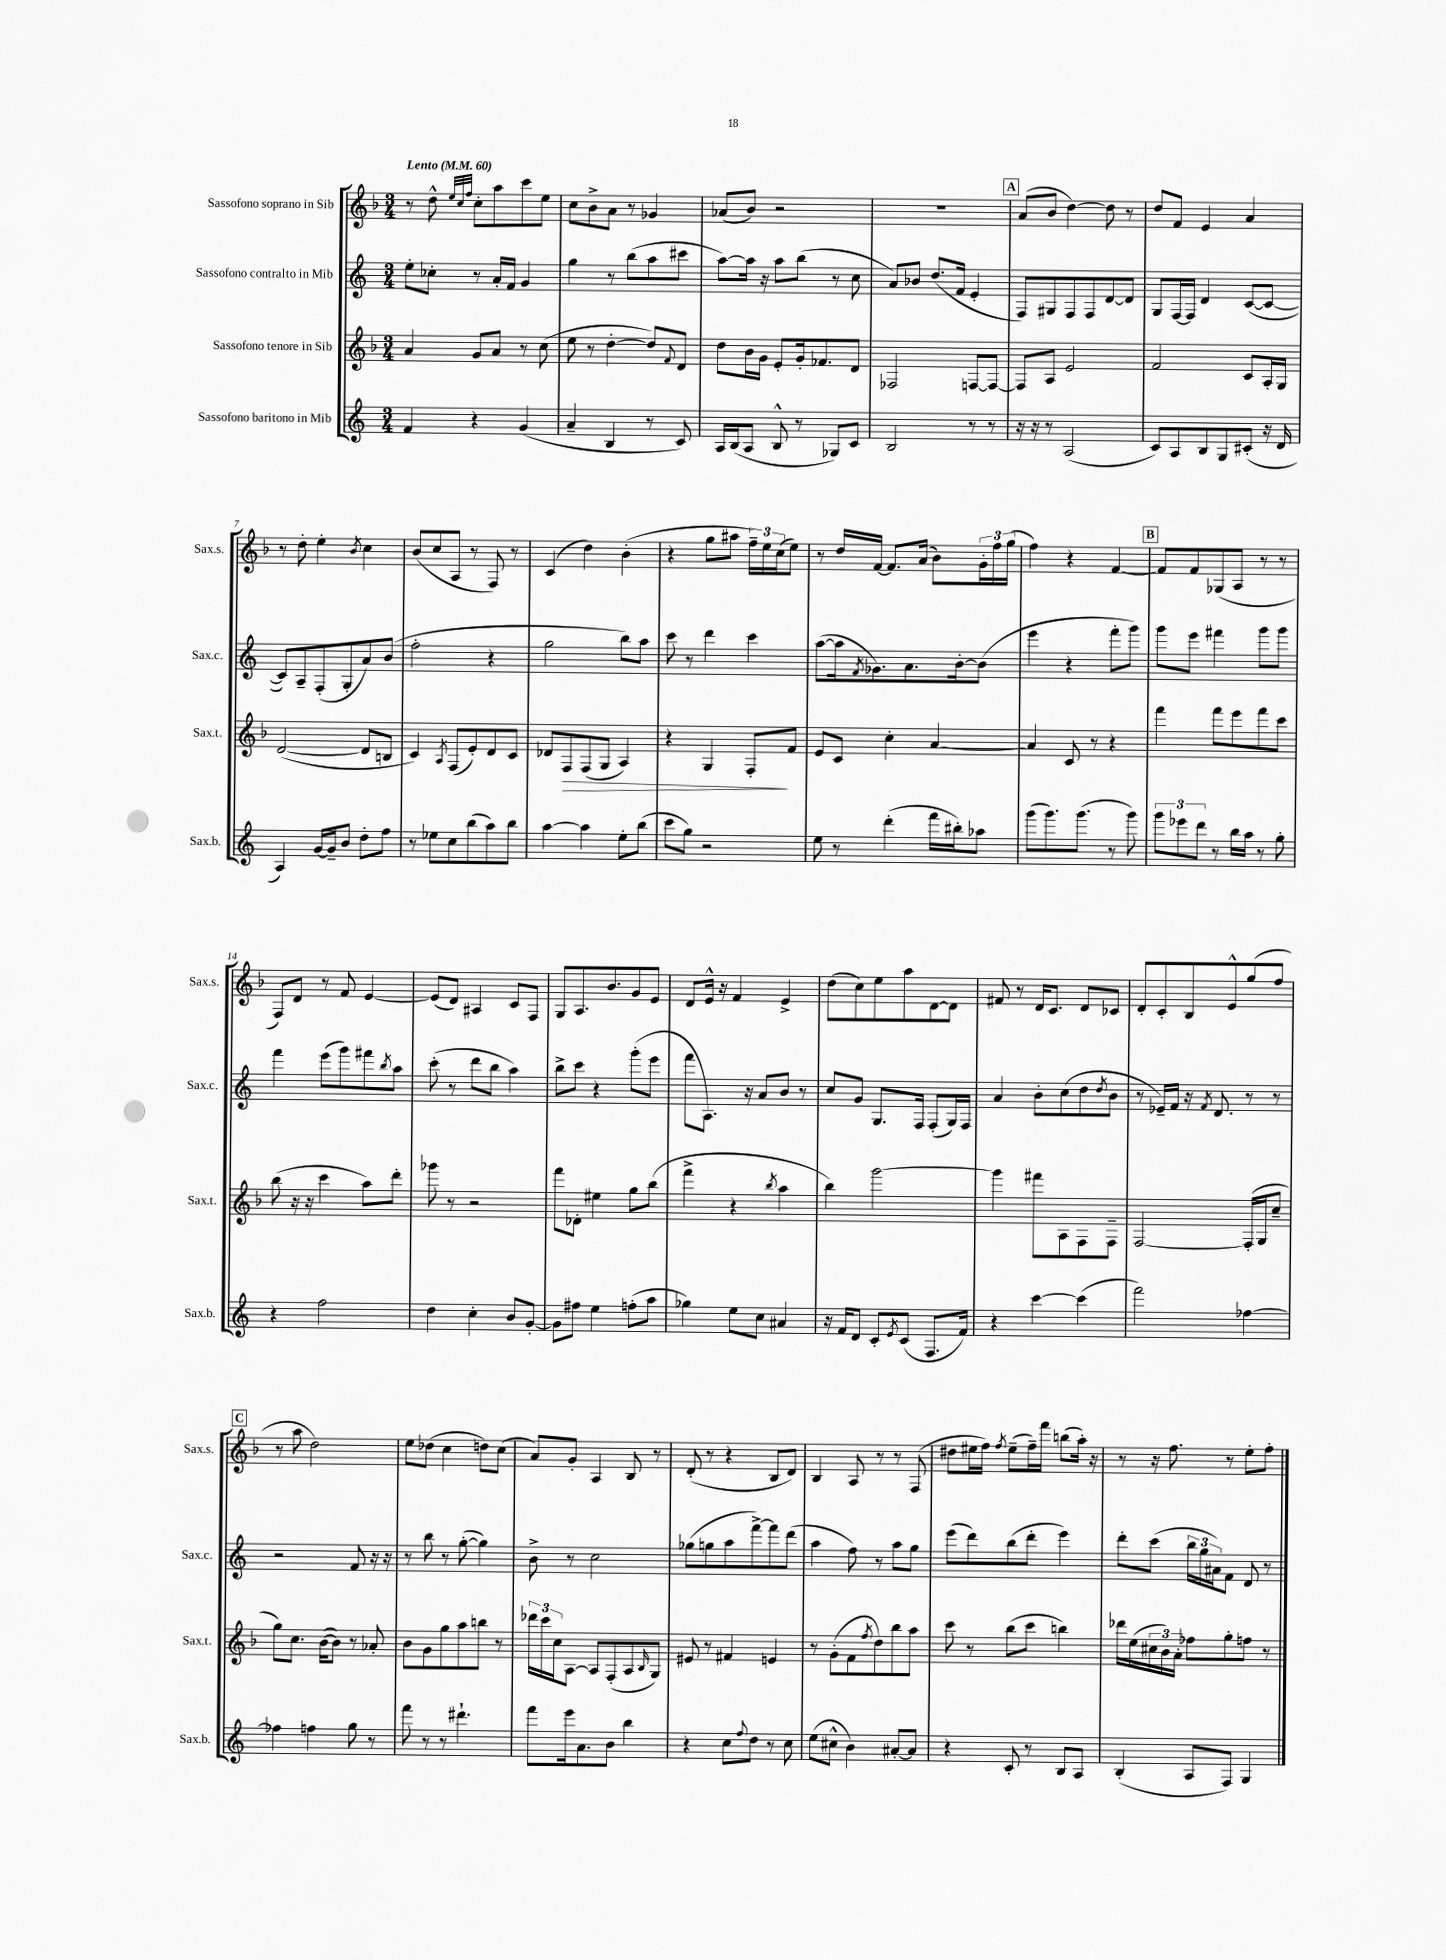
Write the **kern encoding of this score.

**kern	**kern	**kern	**kern
*staff4	*staff3	*staff2	*staff1
*clefG2	*clefG2	*clefG2	*clefG2
*k[]	*k[b-]	*k[]	*k[b-]
*M3/4	*M3/4	*M3/4	*M3/4
*MM60	*MM60	*MM60	*MM60
4f	4a	8ee'	8r
.	.	8cc-'	8dd^^
.	.	.	32qqee
.	.	.	32qqcc
.	.	.	32qqff
4r	8g	8r	8cc'
.	8a	16a'	8aa
.	.	16f	.
(4g	8r	4g	8ccc
.	(8cc	.	8ee
=	=	=	=
4a~	8ee	4gg	8cc
.	8r	.	8b-^
4B	[4dd'	8r	8a
.	.	(8bb	8r
8r	8dd])	8aa	4g-
.	8qqf	.	.
8c)	8d	8ccc#	.
=	=	=	=
16A	8dd	[8aa)	(8a-
(16B	.	.	.
8A	16b-	16aa]	8b-)
.	16g	16r	.
8B^^	8e'	8aa	2r
8r	16g'	(8bb	.
.	8.f-	.	.
8G-)	.	8r	.
8c	8d	8cc	.
=	=	=	=
2B	2F-	8a)	2.r
.	.	8b-	.
.	.	(8.dd	.
.	.	16f	.
8r	[8F	4e'	.
8r	8F_	.	.
=	=	=	=
16r	8F]	8F)	(8a
16r	.	.	.
8r	8A	8G#	8b-
(2A	2e	8F	[4dd)
.	.	8F	.
.	.	[8d	8dd]
.	.	8d]	8r
=	=	=	=
8c)	2f	8G	8dd
8A	.	[16F	8f
.	.	16F]	.
8B	.	4d	4e
8G	.	.	.
(8c#'	8c	([8c	4a
16r	16A'	8c_	.
16d	16G	.	.
=	=	=	=
4A)	([2d	8c])	8r
.	.	8A~	8dd'
[16g	.	(8F'	4ee'
16g~]	.	.	.
8b	.	8G'	.
.	.	.	8qb-
8dd'	8d]	8a)	4cc
8ff	8B	(8b	.
=	=	=	=
8r	4c)	2ff'	(8b-
8ee-	.	.	8cc
.	8qA	.	.
8cc	(8F	.	8A
(8bb	8e')	.	8r
8aa)	8d	4r	8F)
8bb	8c	.	8r
=	=	=	=
[4aa	8d-	2gg	(4c
.	8F	.	.
4aa]	(8F	.	4dd)
.	8G	.	.
8ee'	4A)	8bb)	(4b-'
(8bb	.	8aa	.
=	=	=	=
8ccc	4r	8ccc	4r
8gg)	.	8r	.
2r	4G	4ddd	8gg
.	.	.	8aa#
.	8F'	4ccc	24ff~)
.	.	.	24ee
.	.	.	(24cc
.	8f	.	8ee)
=	=	=	=
8ee	8e	([8aa	8r
8r	8c	16aa]	16dd
.	.	8qf	.
.	.	8.g-)	[16f
(4ddd'	4cc'	.	8.f]
.	.	8.a	.
.	.	.	(16a
16fff	[4a	.	8b-)
16bb#')	.	[16b'	.
8aa-	.	(8b]	24g'
.	.	.	24ff
.	.	.	(24gg
=	=	=	=
(8ggg	4a]	4eee	4ff)
8.ggg)	.	.	.
.	8c	4r	4r
(8.ggg	.	.	.
.	8r	.	.
8r	4r	8fff'	[4f
8ggg)	.	8ggg)	.
=	=	=	=
12ggg	4fff	8ggg	8f]
12eee-	.	.	.
.	.	8eee	8f
12ddd	.	.	.
8r	8fff	4fff#	(8G-
16bb	8eee	.	8A
16aa	.	.	.
8r	8fff	8ggg	8r
8gg'	8ccc	8ggg	8r
=	=	=	=
4r	(8bb-	4fff	8F)
.	16r	.	8d
.	16r	.	.
2ff	4ccc	(8eee	8r
.	.	8ggg)	8f
.	8aa)	8fff#	[4e
.	.	8qbb	.
.	8ddd'	8aa	.
=	=	=	=
4dd	8ggg-	(8ccc'	(8e]
.	8r	8r	8d)
4cc'	2r	8ddd	4A#
.	.	8bb	.
8b	.	4aa)	8c
[8g'	.	.	8F
=	=	=	=
8g]	8fff	8bb^	8G
8ff#	8d-'	8ccc	8.A
4ee	4ee#	4r	.
.	.	.	8.b-
(8ff'	8gg	(8ggg'	8g
8aa	(8bb-	8eee	8e
=	=	=	=
4gg-)	4fff^	8fff	8d
.	.	8.A)	16e^^
.	.	.	16r
8ee	4r	.	4f
.	.	16r	.
8cc	.	8a	.
.	8qbb-	.	.
4a#	4aa	8b	4e^
.	.	8r	.
=	=	=	=
16r	4bb-)	8cc	(8dd
16f	.	.	.
8d	.	8g	8cc)
8c'	[2ggg	8.G	8ee
8qe	.	.	.
(8c	.	.	8aa
.	.	16F	.
8.F	.	(8F'	[8d
.	.	16G)	8d]
16f)	.	16F	.
=	=	=	=
4r	4ggg]	4a	8f#
.	.	.	8r
[4ccc	8fff#	8b'	16d
.	.	.	8.c
.	8A	(8cc	.
(4ccc]	8F	8dd	8d
.	.	8qdd	.
.	8F~	8b	8c-
=	=	=	=
2fff)	[2F	8r	8d'
.	.	16e-~)	8c'
.	.	16f	.
.	.	16r	8B-
.	.	8qf	.
.	.	8.d	.
.	.	.	8e^^
[4ff-	(16F']	8r	(8gg
.	16G	.	.
.	8cc~	8r	8ff
=	=	=	=
4ff-]	8gg)	2r	8r
.	8.cc	.	8aa
4ff	.	.	2dd)
.	([16b-	.	.
.	8b-])	.	.
8gg	8r	8f	.
8r	8a-'	16r	.
.	.	16r	.
=	=	=	=
8fff	8b-	8r	8ee
8r	8g	8bb	(8dd-
8r	8gg	8r	4cc
4.ddd#`	8aa	([8gg'	.
.	8bb	4gg])	8dd)
.	8r	.	(8cc
=	=	=	=
8fff	24ddd-	8b^	8a)
.	24ccc	.	.
.	24cc	.	.
16eee	[8A	8r	8g'
8.a	.	.	.
.	8A]	2cc	4A
8b	(8F'	.	.
4bb	8A	.	8B-
.	16qqB-	.	.
.	8G)	.	8r
=	=	=	=
4r	8e#	(8gg-	(8d'
.	8r	8gg	8r
8cc	4f#	8aa	4r
8qqff	.	.	.
8dd	.	[8fff^)	.
8r	4e	8fff]	8B-
8cc	.	(8ddd	8d)
=	=	=	=
(8ee	8r	4aa	4B-
8cc#^^	(8g'	.	.
4b)	8f	8ff)	8A
.	8qff	.	.
.	8dd)	8r	8r
[8a#'	8bb-	8aa	8r
8a#]	8aa	8gg	(8F
=	=	=	=
4r	8ccc	(8eee	8dd#
.	8r	8ddd)	16ee#
.	.	.	16ff)
.	.	.	8qff
8c'	(8bb-	(8bb	(8ee#~
8r	8ccc	8ddd'	16ff~)
.	.	.	16fff
8B	4bb)	4eee)	(8bb
8A	.	.	16aa')
.	.	.	16r
=	=	=	=
(4B'	16ddd-	8ddd'	8r
.	(16ee	.	.
.	24cc#	(8ccc	16r
.	24b-)	.	.
.	.	.	8.ff
.	24a'	.	.
8A	8ff-	24bb	.
.	.	24gg	.
.	.	24a#)	.
8F)	8gg'	8f	8r
4G	8ff	8d	8ee'
.	8r	8r	8ff'
==	==	==	==
*-	*-	*-	*-
